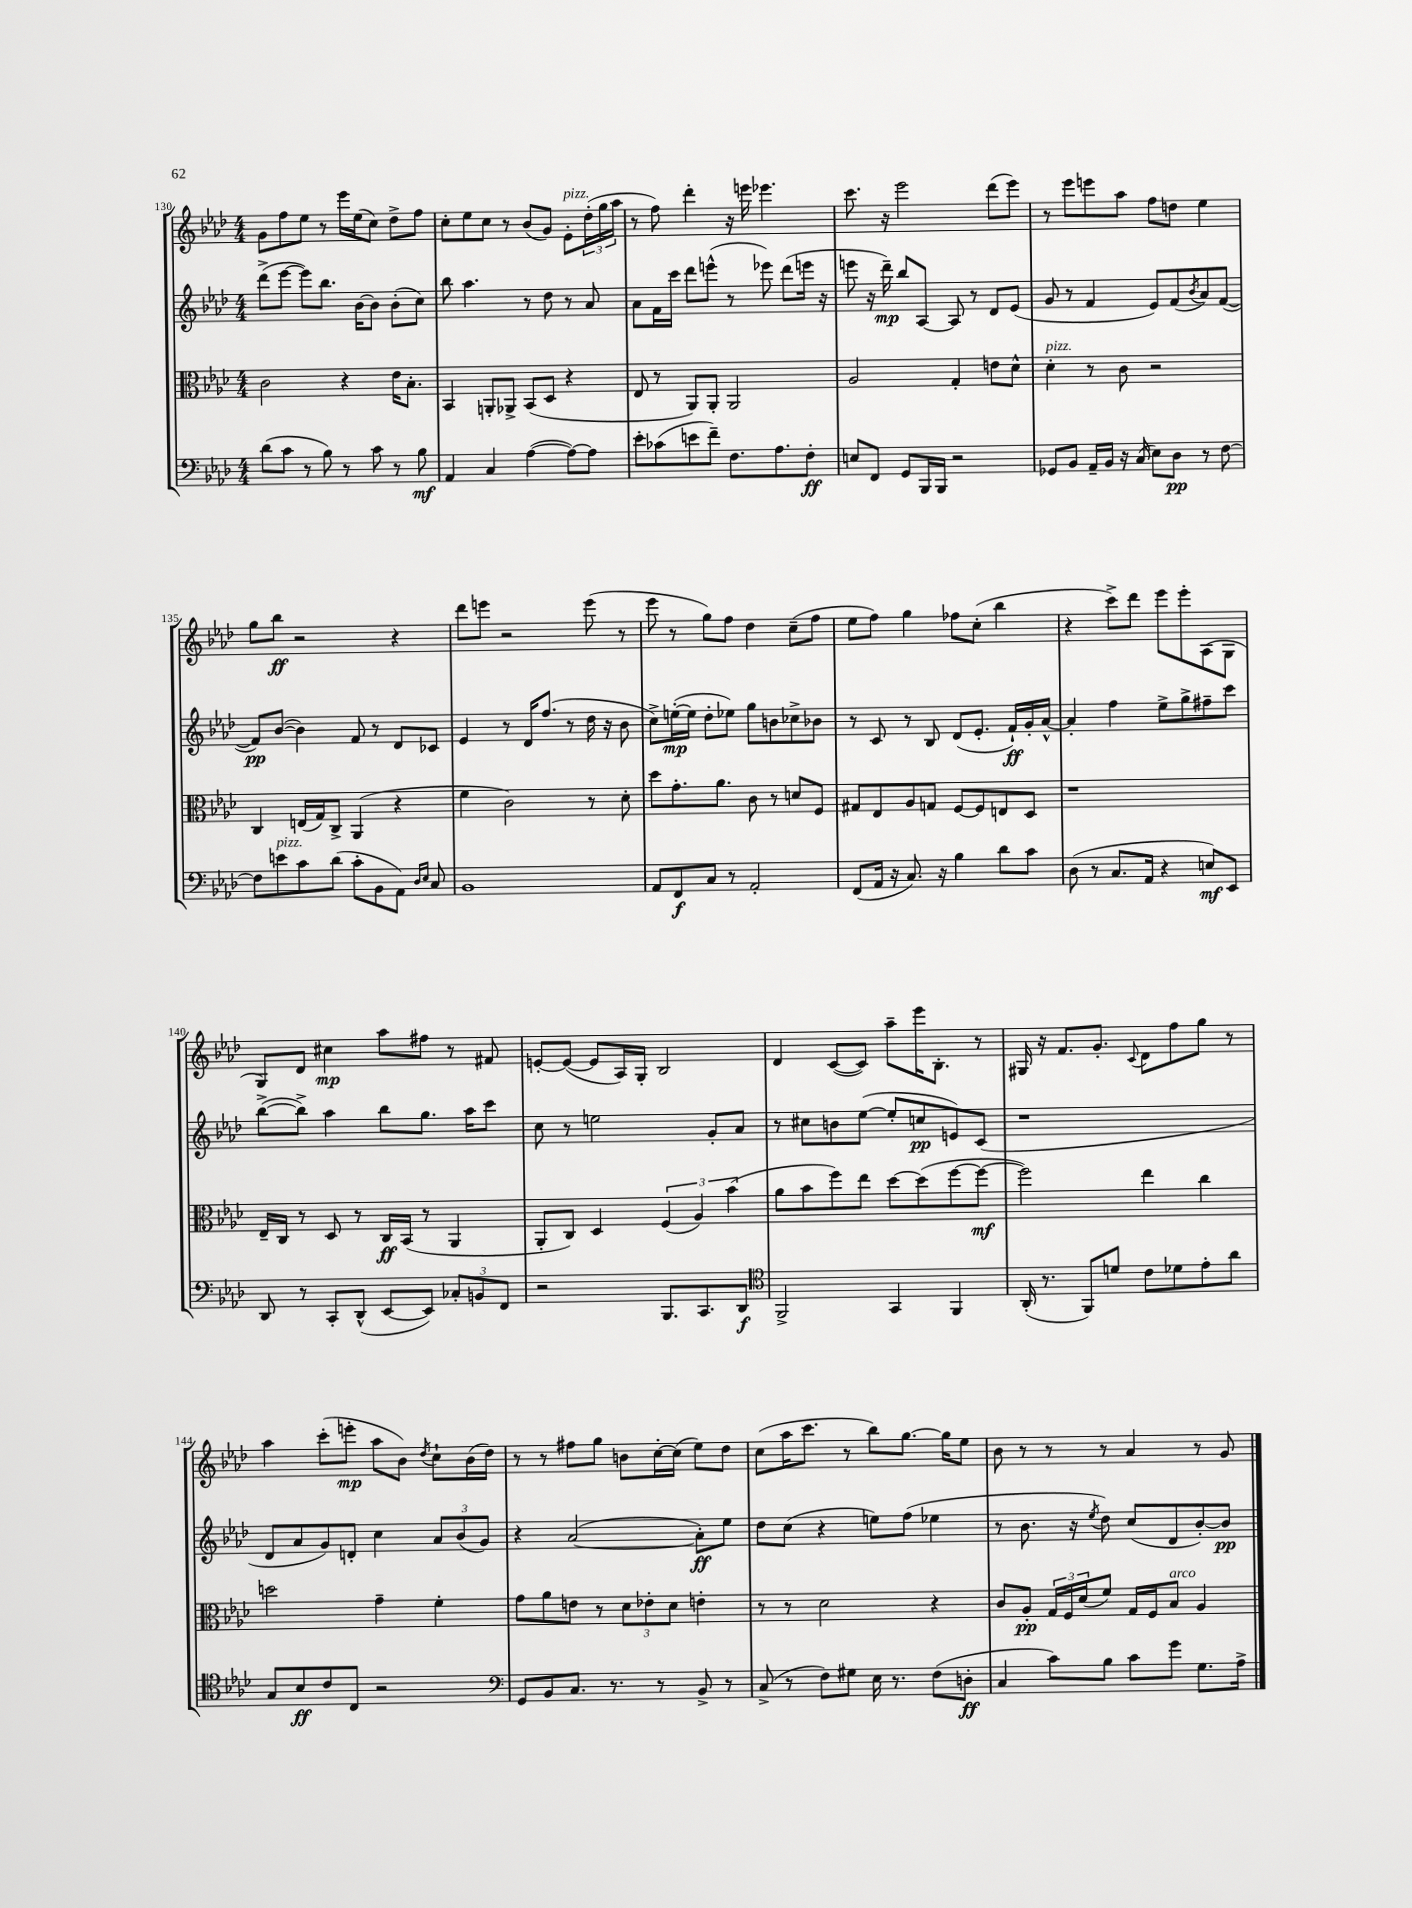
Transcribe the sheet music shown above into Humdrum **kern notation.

**kern	**dynam	**kern	**dynam	**kern	**dynam	**kern	**dynam
*part4	*part4	*part3	*part3	*part2	*part2	*part1	*part1
*staff4	*staff4	*staff3	*staff3	*staff2	*staff2	*staff1	*staff1
*clefF4	*	*clefC3	*	*clefG2	*	*clefG2	*
*k[b-e-a-d-]	*	*k[b-e-a-d-]	*	*k[b-e-a-d-]	*	*k[b-e-a-d-]	*
*M4/4	*	*M4/4	*	*M4/4	*	*M4/4	*
=130	=130	=130	=130	=130	=130	=130	=130
(8d-\L	.	2c\	.	(8ddd-^\L	.	8g\L	.
8c\J	.	.	.	[8eee-\J	.	8ff\	.
8r	.	.	.	8eee-\L])	.	8ee-\J	.
8B-\)	.	.	.	8.bb-\J	.	8r	.
8r	.	4r	.	.	.	16eee-\LL	.
.	.	.	.	[16b-\KL	.	(16ee-\J	.
8c\	.	.	.	8b-\J]	.	8cc\J)	.
8r	.	16e-\KL	.	(8b-'\L	.	8dd-^\L	.
.	.	8.B-'\J	.	.	.	.	.
8B-\	mf	.	.	8cc\J)	.	8ff\J	.
=131	=131	=131	=131	=131	=131	=131	=131
4AA-/	.	4BB-/	.	8bb-\	.	8cc'\L	.
.	.	.	.	4.aa-\	.	8ee-\	.
4C/	.	8AAn'/L	.	.	.	8cc\J	.
.	.	8AA-X^/J	.	.	.	8r	.
([4A-\	.	(8BB-/L	.	8r	.	(8b-/L	.
.	.	8D-/J	.	8dd-\	.	8g/J)	.
!	!	!	!	!	!	!LO:TX:a:i:t=pizz.	!
8A-\L_)	.	4r	.	8r	.	8e-'\L	.
8A-\J]	.	.	.	8a-/	.	(24dd-'\L	.
.	.	.	.	.	.	24gg\	.
.	.	.	.	.	.	24aa-\JJ	.
=132	=132	=132	=132	=132	=132	=132	=132
8e-'\L	.	8E-/	.	8a-\L	.	8r	.
(8c-X\	.	8r	.	16f\L	.	8ff\)	.
.	.	.	.	16ccc\JJ	.	.	.
8en\	.	8AA-/L)	.	8ddd-\L	.	4ddd-'\	.
8f~\J)	.	8AA-'/J	.	(8eeen^^\J	.	.	.
8.F\L	.	2AA-/	.	8r	.	16r	.
.	.	.	.	.	.	16eeen\	.
.	.	.	.	8eee-X\)	.	4.eee-X\	.
8.A-\	.	.	.	.	.	.	.
.	.	.	.	(8ddd-\L	.	.	.
8F'\J	ff	.	.	16eeen\Jk	.	.	.
.	.	.	.	16r	.	.	.
=133	=133	=133	=133	=133	=133	=133	=133
8En/L	.	2A-/	.	8eeen\	.	8.ccc\	.
8FF/J	.	.	.	16r	.	.	.
.	.	.	.	16ddd-~\)	mp	16r	.
8GG/L	.	.	.	8bb-/L	.	2eee-\	.
16BBB-/L	.	.	.	[8A-/J	.	.	.
16BBB-/JJ	.	.	.	.	.	.	.
2r	.	4G'/	.	8A-/]	.	.	.
.	.	.	.	8r	.	.	.
.	.	8en\L	.	8d-/L	.	(8ddd-\L	.
.	.	8d-^^\J	.	(8e-/J	.	8eee-\J)	.
=134	=134	=134	=134	=134	=134	=134	=134
!	!	!LO:TX:a:i:t=pizz.	!	!	!	!	!
8GG-X/L	.	4d-'\	.	8g/	.	8r	.
8BB-/J	.	.	.	8r	.	8eee-\L	.
16AA-~/LL	.	8r	.	4f/	.	8eeen\	.
16BB-/JJ	.	.	.	.	.	.	.
16r	.	8c\	.	.	.	8aa-\J	.
(16C/	.	.	.	.	.	.	.
8E-\L)	.	2r	.	8e-/L)	.	8ff\L	.
8D-\J	pp	.	.	(8f/	.	8ddn\J	.
.	.	.	.	8qb-/	.	.	.
8r	.	.	.	8a-/)	.	4ee-\	.
[8F\	.	.	.	([8f/J	.	.	.
!!LO:LB:g=z
=135	=135	=135	=135	=135	=135	=135	=135
8F\L]	.	4C/	.	8f/L])	pp	8gg\L	.
!LO:TX:a:i:t=pizz.	!	!	!	!	!	!	!
8en\	.	.	.	([8b-/J	.	8bb-\J	ff
8c\	.	(16En/LL	.	4b-\])	.	2r	.
.	.	16G/J)	.	.	.	.	.
(8d-\J	.	8C^/J	.	.	.	.	.
8c'\L	.	(4AA-/	.	8f/	.	.	.
8BB-\	.	.	.	8r	.	.	.
8AA-\J)	.	4r	.	8d-/L	.	4r	.
16qqD-/LL	.	.	.	.	.	.	.
16qqE-/JJ	.	.	.	.	.	.	.
8C/	.	.	.	8c-X/J	.	.	.
=136	=136	=136	=136	=136	=136	=136	=136
1BB-	.	4f\	.	4e-/	.	8ddd-\L	.
.	.	.	.	.	.	8eeen\J	.
.	.	2c\)	.	8r	.	2r	.
.	.	.	.	16d-/KL	.	.	.
.	.	.	.	(8.ff/J	.	.	.
.	.	.	.	8r	.	.	.
.	.	8r	.	16dd-\	.	(8eee\	.
.	.	.	.	16r	.	.	.
.	.	8d-'\	.	8b-\	.	8r	.
=137	=137	=137	=137	=137	=137	=137	=137
8AA-/L	.	8dd-\L	.	8cc^\L)	.	8eee-\	.
8FF/	f	8.g'\	.	([16een'\L	mp	8r	.
.	.	.	.	16ee\JJ]	.	.	.
8C/J	.	.	.	8dd-'\L	.	8gg\L)	.
.	.	8.a-\J	.	.	.	.	.
8r	.	.	.	8ee-X\J)	.	8ff\J	.
2AA-'/	.	8c\	.	8gg\L	.	4dd-\	.
.	.	8r	.	8bn\	.	.	.
.	.	8dn/L	.	8cc-X^\	.	(8cc~\L	.
.	.	8F/J	.	8b-X\J	.	8ff\J	.
=138	=138	=138	=138	=138	=138	=138	=138
(8FF/L	.	8G#X/L	.	8r	.	8ee-\L	.
16AA-/Jk	.	8E-/	.	8c/	.	8ff\J)	.
16r	.	.	.	.	.	.	.
8.C/)	.	8A-/	.	8r	.	4gg\	.
.	.	8Gn/J	.	8B-/	.	.	.
16r	.	.	.	.	.	.	.
4B-\	.	[8F/L	.	(8d-/L	.	8ff-X\L	.
.	.	8F/]	.	8.e-'/J	.	(8cc'\J	.
8d-\L	.	8En/	.	.	.	4bb-\	.
.	.	.	.	16f`/LL)	ff	.	.
8c\J	.	8D-/J	.	16g'/	.	.	.
.	.	.	.	[16a-^^/JJ	.	.	.
=139	=139	=139	=139	=139	=139	=139	=139
(8D-\	.	1r	.	4a-'/]	.	4r	.
8r	.	.	.	.	.	.	.
8.C/L	.	.	.	4ff\	.	8ccc^\L)	.
.	.	.	.	.	.	8ddd-\J	.
16AA-/Jk	.	.	.	.	.	.	.
4r	.	.	.	8ee-^\L	.	8eee-\L	.
.	.	.	.	8gg^\	.	8eee-'\	.
8En/L)	mf	.	.	8ff#X~\	.	(8A-\	.
8EE-/J	.	.	.	8ccc\J	.	8G\J	.
!!LO:LB:g=z
=140	=140	=140	=140	=140	=140	=140	=140
8DD-/	.	16E-~/LL	.	([8bb-^\L	.	8G/L)	.
.	.	16C/JJ	.	.	.	.	.
8r	.	8r	.	8bb-^\J])	.	8d-/J	.
8CC'/L	.	8D-/	.	4aa-\	.	4cc#X\	mp
(8DD-^^/J	.	8r	.	.	.	.	.
[8EE-/L	.	16C/LL	ff	8bb-\L	.	8aa-\L	.
.	.	(16BB-/JJ	.	.	.	.	.
8EE-/J])	.	8r	.	8.gg\J	.	8ff#X\J	.
12C-X'/L	.	4AA-/	.	.	.	8r	.
.	.	.	.	16aa-\KL	.	.	.
12BBn/	.	.	.	.	.	.	.
.	.	.	.	8ccc\J	.	8f#X/	.
12FF/J	.	.	.	.	.	.	.
=141	=141	=141	=141	=141	=141	=141	=141
2r	.	8AA-'/L	.	8cc\	.	[8en'/L	.
.	.	8C/J)	.	8r	.	(8e/J_	.
.	.	4D-/	.	2een\	.	8e/L]	.
.	.	.	.	.	.	16A-/L)	.
.	.	.	.	.	.	16G'/JJ	.
8.BBB-/L	.	(6F/	.	.	.	2B-/	.
.	.	6A-/)	.	.	.	.	.
8.CC/	.	.	.	.	.	.	.
.	.	.	.	8g'/L	.	.	.
.	.	(6b-\	.	.	.	.	.
8DD-/J	f	.	.	8a-/J	.	.	.
=142	=142	=142	=142	=142	=142	=142	=142
*clefC4	*	*	*	*	*	*	*
2FF^/	.	8a-\L	.	8r	.	4d-/	.
.	.	8b-\	.	8cc#X\L	.	.	.
.	.	8ff\)	.	8bn\	.	([8c/L	.
.	.	8ee-\J	.	([8ee-\J	.	8c/J])	.
4GG/	.	[8dd-\L	.	8ee-'/L]	.	8aa-~\L	.
.	.	(8dd-\]	.	8ccn/	pp	16eee-\K	.
.	.	.	.	.	.	8.B-'\J	.
4FF/	.	[8ff\	.	8en/)	.	.	.
.	.	8ff\J_	mf	(8c/J	.	8r	.
=143	=143	=143	=143	=143	=143	=143	=143
(16AA-'/	.	2ff\])	.	1r	.	16G#X/	.
8.r	.	.	.	.	.	16r	.
.	.	.	.	.	.	8.f/L	.
8FF/L)	.	.	.	.	.	.	.
.	.	.	.	.	.	8.g'/J	.
8dn/J	.	.	.	.	.	.	.
.	.	.	.	.	.	8qqc/	.
8c\L	.	4ee-\	.	.	.	8d-\L	.
8d-X\	.	.	.	.	.	8ff\	.
8e-'\	.	4cc\	.	.	.	8gg\J	.
8a-\J	.	.	.	.	.	8r	.
!!LO:LB:g=z
=144	=144	=144	=144	=144	=144	=144	=144
8G/L	.	2ddn\	.	8d-/L	.	4aa-\	.
8B-/	ff	.	.	8a-/	.	.	.
8c/	.	.	.	8g/)	.	(8ccc'\L	.
8C/J	.	.	.	8dn'/J	.	8eeen'\J	mp
2r	.	4g~\	.	4cc\	.	8aa-\L	.
.	.	.	.	.	.	8b-\J)	.
.	.	.	.	.	.	8qdd-/	.
.	.	4f'\	.	12a-/L	.	8cc`\L	.
.	.	.	.	(12b-/	.	.	.
.	.	.	.	.	.	(16b-\L	.
.	.	.	.	12g/J)	.	.	.
.	.	.	.	.	.	16dd-\JJ)	.
=145	=145	=145	=145	=145	=145	=145	=145
*clefF4	*	*	*	*	*	*	*
8GG/L	.	8g\L	.	4r	.	8r	.
8BB-/	.	8a-\	.	.	.	8r	.
8.C/J	.	8en\J	.	([2a-/	.	8ff#X\L	.
.	.	8r	.	.	.	8gg\J	.
8.r	.	.	.	.	.	.	.
.	.	12d-\L	.	.	.	8bn\L	.
.	.	12e-X'\	.	.	.	.	.
8r	.	.	.	.	.	[16cc'\L	.
.	.	12d-\J	.	.	.	.	.
.	.	.	.	.	.	(16cc\JJ]	.
8BB-^/	.	4en'\	.	8a-'\L])	ff	8ee-\L)	.
8r	.	.	.	8ee-\J	.	8dd-\J	.
=146	=146	=146	=146	=146	=146	=146	=146
(8C^/	.	8r	.	8dd-\L	.	(8cc\L	.
8r	.	8r	.	(8cc\J	.	16aa-\K	.
.	.	.	.	.	.	8.ccc\J	.
8F\L)	.	2d-\	.	4r	.	.	.
8G#X\J	.	.	.	.	.	8r	.
16E-\	.	.	.	8een\L)	.	8bb-\L)	.
8.r	.	.	.	.	.	.	.
.	.	.	.	(8ff\J	.	[8.gg\J	.
(8F\L	.	4r	.	4ee-X\	.	.	.
.	.	.	.	.	.	16gg\KL]	.
8Dn'\J	ff	.	.	.	.	8ee-\J	.
=147	=147	=147	=147	=147	=147	=147	=147
4C/	.	8c/L	.	8r	.	8b-\	.
.	.	8A-'/J	pp	8.b-\	.	8r	.
8c\L)	.	24G/LL	.	.	.	8r	.
.	.	24F/	.	.	.	.	.
.	.	.	.	16r	.	.	.
.	.	(24d-/J	.	.	.	.	.
.	.	.	.	8qee-/	.	.	.
8B-\J	.	8f/J)	.	8dd-\)	.	8r	.
8c\L	.	16G/LL	.	(8cc/L	.	4a-/	.
.	.	16F/J	.	.	.	.	.
!	!	!LO:TX:a:i:t=arco	!	!	!	!	!
8g\J	.	8B-/J	.	8d-/	.	.	.
8.G\L	.	4A-/	.	[8b-'/)	.	8r	.
.	.	.	.	8b-/J]	pp	8g/	.
16A-^\Jk	.	.	.	.	.	.	.
==	==	==	==	==	==	==	==
*-	*-	*-	*-	*-	*-	*-	*-
